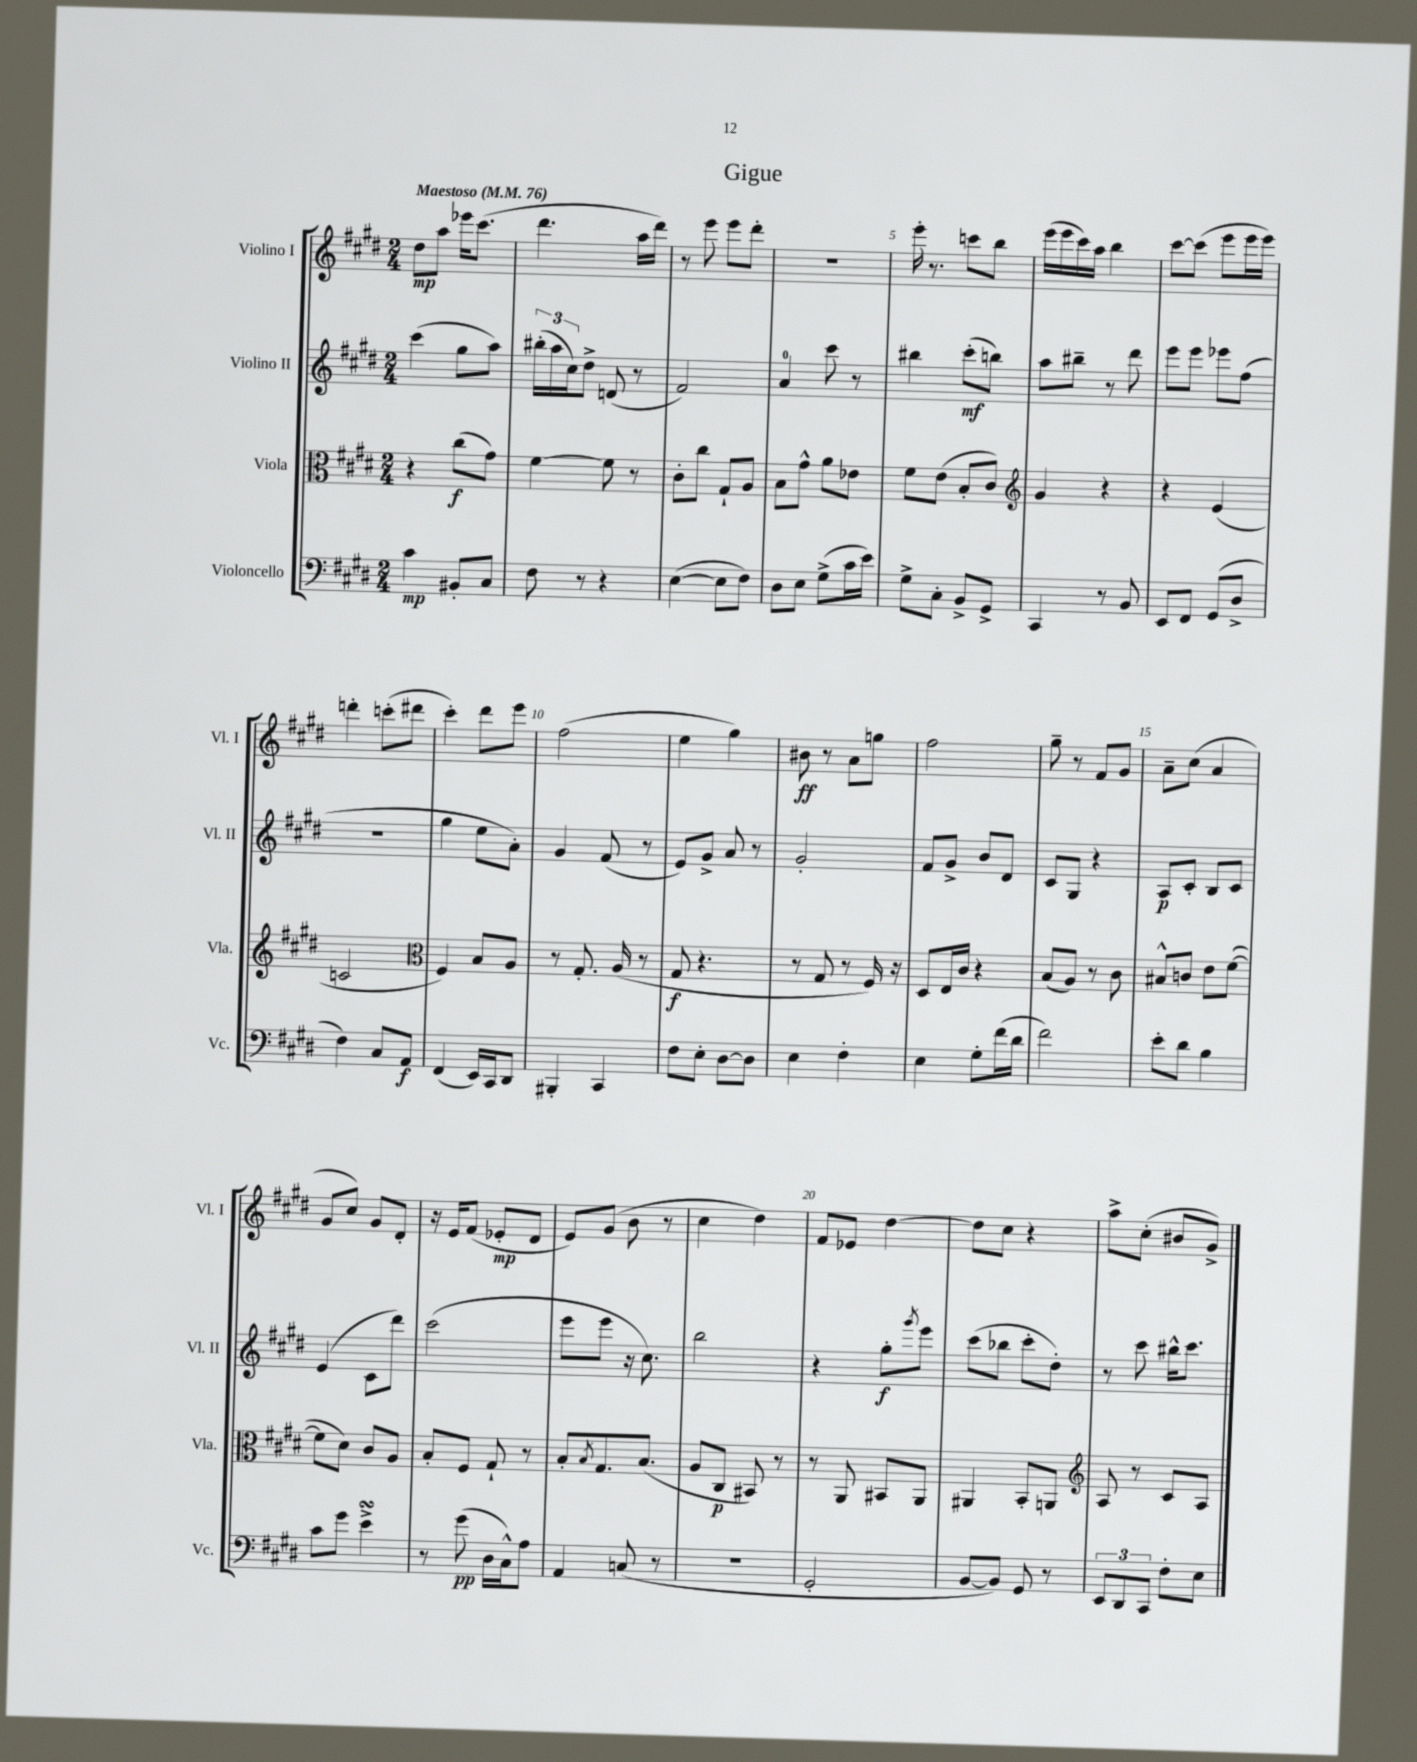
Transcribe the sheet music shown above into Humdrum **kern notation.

**kern	**kern	**kern	**kern
*staff4	*staff3	*staff2	*staff1
*clefF4	*clefC3	*clefG2	*clefG2
*k[f#c#g#d#]	*k[f#c#g#d#]	*k[f#c#g#d#]	*k[f#c#g#d#]
*M2/4	*M2/4	*M2/4	*M2/4
*MM76	*MM76	*MM76	*MM76
4c#	4r	(4ccc#	8dd#
.	.	.	8aa
8BB#'	(8cc#	8gg#	16eee-
.	.	.	(8.ccc#
8C#	8g#)	8aa)	.
=	=	=	=
8F#	[4f#	(24bb#'	4.ddd#
.	.	24aa	.
.	.	24cc#)	.
8r	.	8dd#^	.
4r	8f#]	(8d	.
.	8r	8r	16aa
.	.	.	16ddd#)
=	=	=	=
([4E	8c#'	2f#)	8r
.	8cc#	.	8eee
8E]	8G#`	.	8eee
8F#)	8A	.	8ddd#'
=	=	=	=
8D#	8B	4a	2r
8E	8g#^^	.	.
(8G#^	8a	8ccc#	.
16c#	8e-	8r	.
16e)	.	.	.
=	=	=	=
8G#^	8f#	4bb#	16eee'
.	.	.	8.r
8C#'	(8e	.	.
8BB^	8B'	(8ccc#'	8ccc
8GG#^	8c#)	8bb)	8bb
=	=	=	=
*	*clefG2	*	*
4CC#	4g#	8aa	(16eee
.	.	.	16eee
.	.	8bb#~	16ccc#)
.	.	.	16aa
8r	4r	8r	4bb
8BB	.	8ddd#	.
=	=	=	=
8EE	4r	8eee	[8ccc#
8FF#	.	8eee	(8ccc#]
(8GG#	(4e	8eee-	8eee
8D#^	.	(8ff#	16eee
.	.	.	16eee)
=	=	=	=
4F#)	2c	2r	4ddd'
8C#	.	.	(8ccc'
8AA	.	.	8ddd#
=	=	=	=
*	*clefC3	*	*
(4FF#	4F#)	4gg#	4ccc#')
16EE)	8B	8ee	8ddd#
16CC#	.	.	.
8DD#	8A	8a')	8eee
=	=	=	=
4BBB#'	8r	4g#	(2ff#
.	8.G#'	.	.
4CC#	.	(8f#	.
.	(16A	.	.
.	8r	8r	.
=	=	=	=
8F#	8G#	8e)	4ee
8E'	4.r	8g#^	.
[8D#	.	8a	4gg#)
8D#]	.	8r	.
=	=	=	=
4E	8r	2g#'	8b#
.	8G#	.	8r
4F#'	8r	.	8a
.	16F#)	.	8gg
.	16r	.	.
=	=	=	=
4E	8D#	8f#	2ff#
.	16E	8g#^	.
.	16c#	.	.
8G#'	4r	8b	.
(16f#	.	8d#	.
16d#	.	.	.
=	=	=	=
2f#)	(8B	8c#	8gg#~
.	8A)	8G#	8r
.	8r	4r	8f#
.	8c#	.	8g#
=	=	=	=
8e'	8B#^^	8A	8a~
8d#	8c	8c#'	(8cc#
4B	8e	8B	4a
.	([8f#	8c#	.
=	=	=	=
8c#	8f#]	(4e	8g#
8g#	8d#)	.	8cc#)
4e^	8c#	8c#	8g#
.	8A	8ddd#)	8d#'
=	=	=	=
8r	8B'	(2ccc#	16r
.	.	.	16e
(8g#	8F#	.	(8f#
16D#	8G#`	.	8e-'
16C#^^)	.	.	.
8A	8r	.	8d#
=	=	=	=
4AA	8B'	8eee	8e)
.	8qB	.	.
.	8.G#	8eee	(8g#
(8C	.	16r	8b
.	(8.B	8.cc#)	.
8r	.	.	8r
=	=	=	=
2r	8A	2bb	4cc#
.	8C#	.	.
.	8BB#)	.	4dd#)
.	8r	.	.
=	=	=	=
2GG#'	8r	4r	8f#
.	8AA	.	8e-
.	8BB#	8gg#'	[4dd#
.	.	8qggg#	.
.	8AA	8eee	.
=	=	=	=
[8BB	4AA#	(8ccc#	8dd#]
8BB])	.	8bb-	8cc#
8GG#	8BB'	8ccc#'	4r
8r	8AA	8dd#')	.
=	=	=	=
*	*clefG2	*	*
12EE	8A	8r	8aa^
12DD#	.	.	.
.	8r	8ccc#	(8cc#'
12CC#	.	.	.
8F#'	8c#	16bb#^^	8b#
.	.	8.ccc#	.
8E	8A	.	8g#^)
==	==	==	==
*-	*-	*-	*-
